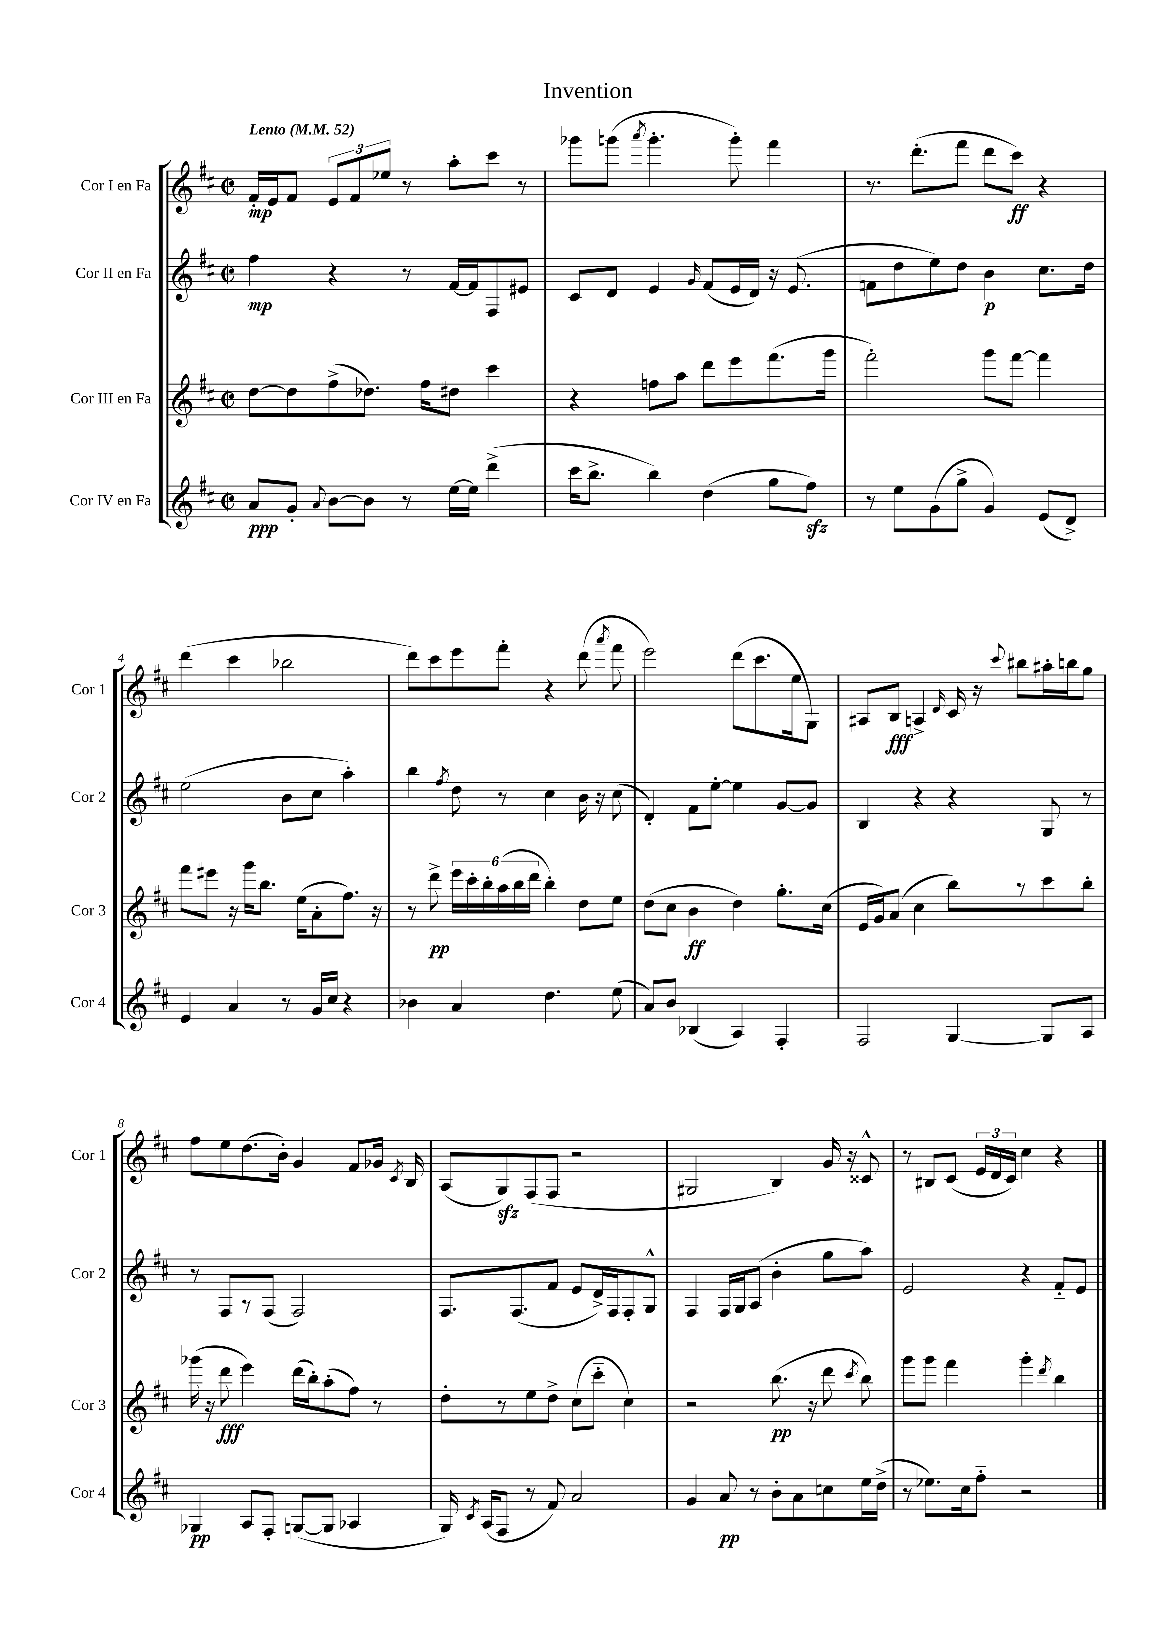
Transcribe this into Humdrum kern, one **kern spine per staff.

**kern	**kern	**kern	**kern
*staff4	*staff3	*staff2	*staff1
*clefG2	*clefG2	*clefG2	*clefG2
*k[f#c#]	*k[f#c#]	*k[f#c#]	*k[f#c#]
*M2/2	*M2/2	*M2/2	*M2/2
*met(c|)	*met(c|)	*met(c|)	*met(c|)
*MM52	*MM52	*MM52	*MM52
8a	[8dd	4ff#	16f#'
.	.	.	16e
8g'	8dd]	.	8f#
8qqa	.	.	.
[8b	(8ff#^	4r	12e
.	.	.	12f#
8b]	8.dd-)	.	.
.	.	.	12ee-
8r	.	8r	8r
.	16ff#	.	.
[16ee	8dd#	[16f#	8aa'
16ee]	.	16f#]	.
(4ddd^	4ccc#	8F#	8ccc#
.	.	8e#	8r
=	=	=	=
16ccc#	4r	8c#	8ggg-
8.bb^	.	.	.
.	.	8d	(8ggg
.	.	.	8qaaa
4bb)	8ff	4e	4.ggg'
.	8aa	.	.
.	.	16qqg	.
(4dd	8ddd	(8f#	.
.	8eee	16e	8ggg')
.	.	16d)	.
8gg	(8.fff#	16r	4fff#
.	.	(8.e	.
8ff#)	.	.	.
.	16ggg	.	.
=	=	=	=
8r	2fff#')	8f	8.r
8ee	.	8dd	.
.	.	.	(8.ddd'
(8g	.	8ee)	.
8gg^	.	8dd	8fff#
4g)	8ggg	4b	8ddd
.	[8fff#	.	8ccc#)
(8e	4fff#]	8.cc#	4r
8d^)	.	.	.
.	.	16dd	.
=	=	=	=
4e	8fff#	(2ee	(4ddd
.	8eee#	.	.
4a	16r	.	4ccc#
.	16ggg	.	.
.	8.bb	.	.
8r	.	8b	2bb-
.	(16ee	.	.
16g	8a'	8cc#	.
16cc#	.	.	.
4r	8.ff#)	4aa')	.
.	16r	.	.
=	=	=	=
4b-	8r	4bb	8ddd)
.	8ddd^	.	8ccc#
.	.	8qff#	.
4a	24eee	8dd	8eee
.	24ccc#'	.	.
.	24bb'	.	.
.	(24aa	8r	8fff#'
.	24bb	.	.
.	24ddd	.	.
4.dd	4bb')	4cc#	4r
.	8dd	16b	(8ddd
.	.	16r	.
.	.	.	8qaaa
(8ee	8ee	(8cc#	8fff#
=	=	=	=
8a)	(8dd	4d')	2eee)
8b	8cc#	.	.
(4B-	4b	8f#	.
.	.	[8ee'	.
4A)	4dd)	4ee]	(8ddd
.	.	.	8.ccc#
4F#'	8.gg'	[8g	.
.	.	.	16ee
.	.	8g]	8G)
.	(16cc#	.	.
=	=	=	=
2F#	16e	4B	8A#
.	16g)	.	.
.	(8a	.	8B
.	4cc#	4r	4A^
.	.	.	16qqd
[4G	8bb)	4r	16c#
.	.	.	16r
.	.	.	8qqccc#
.	8r	.	8bb#
8G]	8ccc#	8G	16aa#'
.	.	.	16bb
8A	8bb'	8r	8gg
=	=	=	=
4G-	(16ggg-	8r	8ff#
.	16r	.	.
.	8ddd	8F#	8ee
8A	4eee)	8r	(8.dd
8F#'	.	(8F#	.
.	.	.	16b')
([8G	(16ddd	2F#)	4g
.	16bb')	.	.
8G]	(8aa'	.	.
4A-	8ff#)	.	8f#
.	8r	.	16g-
.	.	.	8qc#
.	.	.	16B
=	=	=	=
16G)	8dd'	8.F#	(8A
8qc#	.	.	.
(16A	.	.	.
8F#	8r	.	8G)
.	.	(8.F#	.
8r	8ee	.	(8F#
8f#)	8dd^	8f#	8F#
2a	(8cc#	8e	2r
.	8ccc#'~	16d^)	.
.	.	16F#	.
.	4cc#)	8F#'	.
.	.	8G^^	.
=	=	=	=
4g	2r	4F#	2G#
8a	.	16F#	.
.	.	16G	.
8r	.	(8A	.
8b'	(8.bb	4b'	4B)
8a	.	.	.
.	16r	.	.
8cc	8ddd	8gg	16g
.	.	.	16r
.	8qccc#	.	.
16ee	8bb)	8aa)	8c##^^
(16dd^	.	.	.
=	=	=	=
8r	8ggg	2e	8r
8.ee-)	8ggg	.	8B#
.	4fff#	.	(8c#
16cc#	.	.	.
8ff#'~	.	.	24e
.	.	.	24d
.	.	.	24c#)
2r	4ggg'	4r	4cc#
.	8qddd	.	.
.	4bb	8f#'~	4r
.	.	8e	.
==	==	==	==
*-	*-	*-	*-
